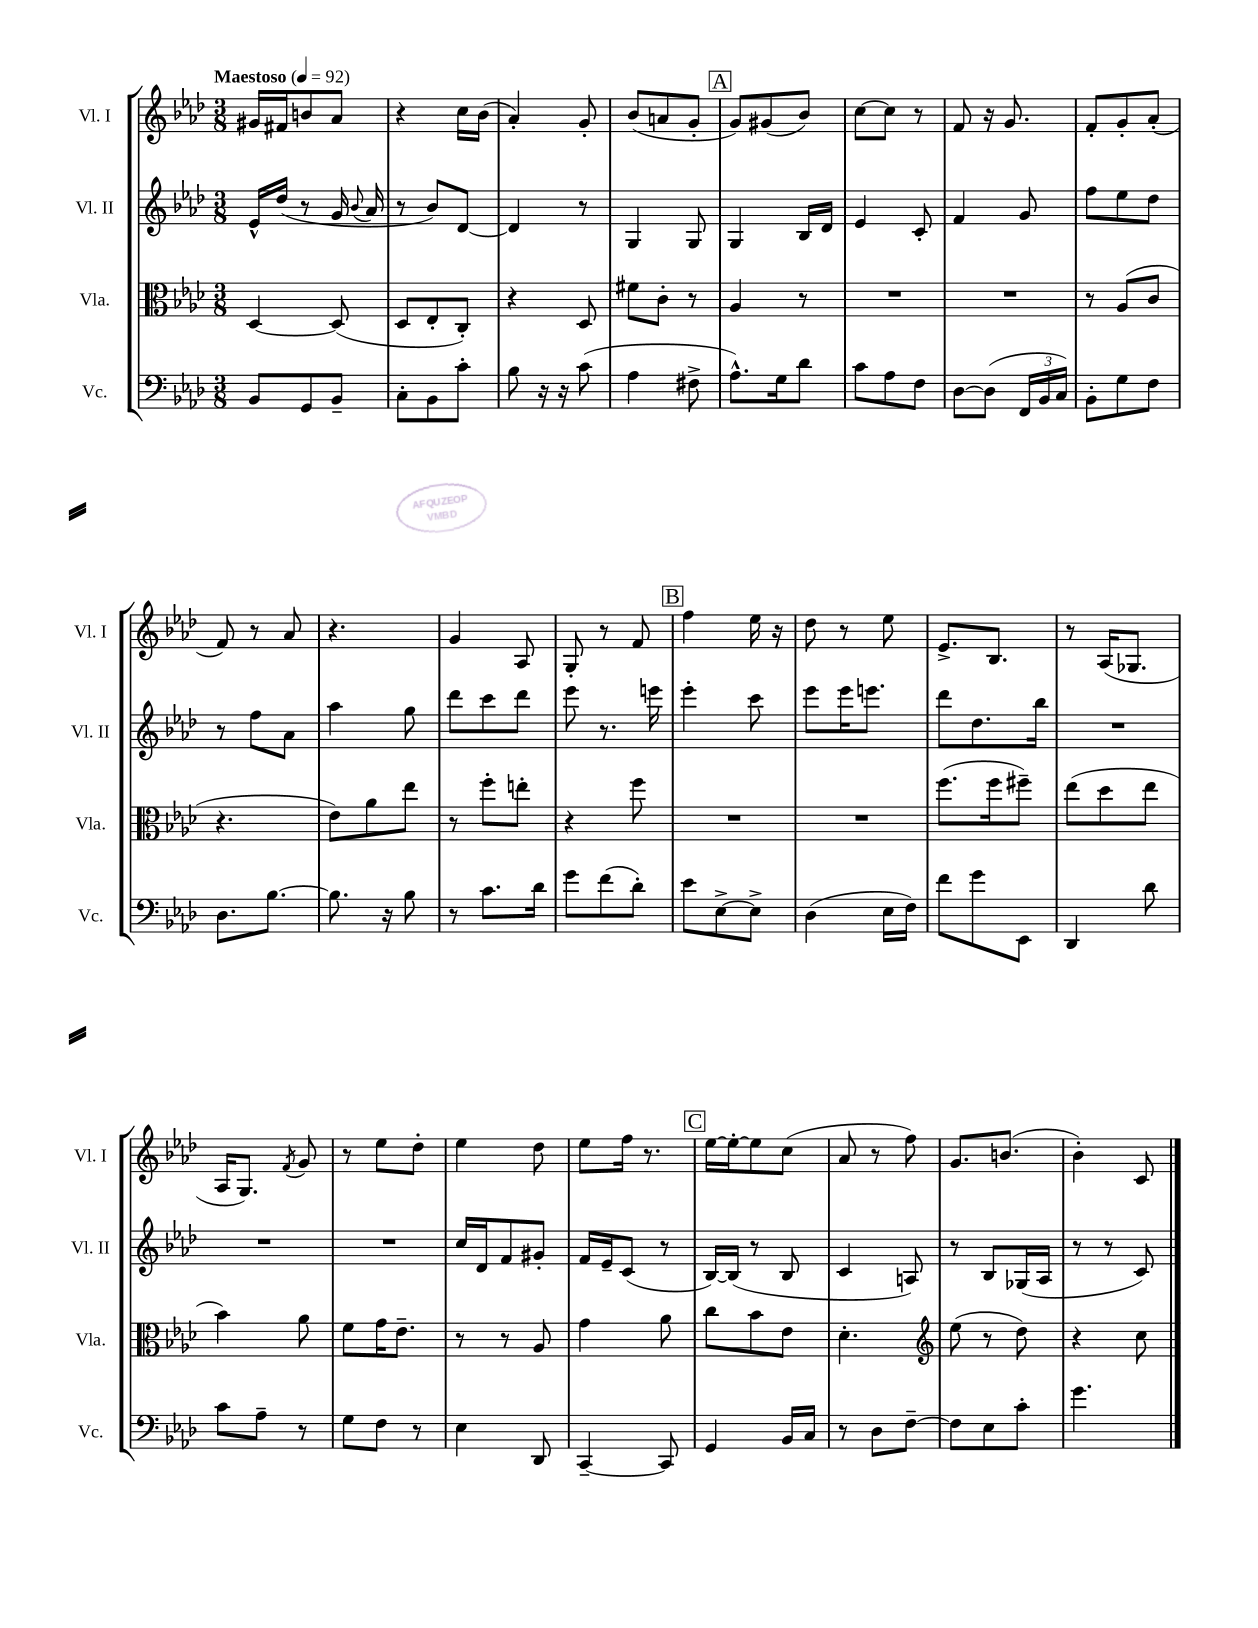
<<
\new StaffGroup <<
\new Staff = "s0" \with { instrumentName = "Vl. I" shortInstrumentName = "Vl. I" } {
    \clef treble \key aes \major \numericTimeSignature \time 3/8 \tempo "Maestoso" 4 = 92
    \autoBeamOff gis'16[ fis'16 b'8 aes'8] |
    r4 c''16[ bes'16]( |
    aes'4-.) g'8-. |
    bes'8[( a'8 g'8]-. |
    \mark \markup { \box "A" } g'8[) gis'8( bes'8]) |
    c''8[~ c''8] r8 |
    f'8 r16 g'8. |
    f'8[-. g'8-. aes'8]-.( |
    f'8) r8 aes'8 |
    r4. |
    g'4 aes8 |
    g8-. r8 f'8 |
    \mark \markup { \box "B" } f''4 ees''16 r16 |
    des''8 r8 ees''8 |
    ees'8.[-> bes8.] |
    r8 aes16[( ges8.] |
    aes16[ g8.]) \acciaccatura { f'8 } g'8 |
    r8 ees''8[ des''8]-. |
    ees''4 des''8 |
    ees''8[ f''16] r8. |
    \mark \markup { \box "C" } ees''16[~ ees''16~-. ees''8 c''8]( |
    aes'8 r8 f''8) |
    g'8.[ b'8.]( |
    bes'4-.) c'8 \bar "|." |
}
\new Staff = "s1" \with { instrumentName = "Vl. II" shortInstrumentName = "Vl. II" } {
    \clef treble \key aes \major \numericTimeSignature \time 3/8
    \autoBeamOff ees'16[-^ des''16]( r8 g'16 \appoggiatura { bes'8 } aes'16 |
    r8 bes'8[) des'8]~ |
    des'4 r8 |
    g4 g8 |
    \mark \markup { \box "A" } g4 bes16[ des'16] |
    ees'4 c'8-. |
    f'4 g'8 |
    f''8[ ees''8 des''8] |
    r8 f''8[ aes'8] |
    aes''4 g''8 |
    des'''8[ c'''8 des'''8] |
    ees'''8 r8. e'''16 |
    \mark \markup { \box "B" } ees'''4-. c'''8 |
    ees'''8[ ees'''16 e'''8.] |
    des'''8[ des''8. bes''16] |
    R4. |
    R4. |
    R4. |
    c''16[ des'16 f'8 gis'8]-. |
    f'16[ ees'16-- c'8]( r8 |
    \mark \markup { \box "C" } bes16[~) bes16]( r8 bes8 |
    c'4 a8) |
    r8 bes8[ ges16( aes16] |
    r8 r8 c'8) \bar "|." |
}
\new Staff = "s2" \with { instrumentName = "Vla." shortInstrumentName = "Vla." } {
    \clef alto \key aes \major \numericTimeSignature \time 3/8
    \autoBeamOff des4~ des8( |
    des8[ ees8-. c8]-.) |
    r4 des8 |
    fis'8[ c'8]-. r8 |
    \mark \markup { \box "A" } aes4 r8 |
    R4. |
    R4. |
    r8 aes8[( c'8] |
    r4. |
    ees'8[) aes'8 ees''8] |
    r8 f''8[-. e''8]-. |
    r4 f''8 |
    \mark \markup { \box "B" } R4. |
    R4. |
    f''8.[( f''16 fis''8]--) |
    ees''8[( des''8 ees''8] |
    bes'4) aes'8 |
    f'8[ g'16 ees'8.]-- |
    r8 r8 aes8 |
    g'4 aes'8 |
    \mark \markup { \box "C" } c''8[ bes'8 ees'8] |
    des'4.-. |
    \clef treble ees''8( r8 des''8) |
    r4 c''8 \bar "|." |
}
\new Staff = "s3" \with { instrumentName = "Vc." shortInstrumentName = "Vc." } {
    \clef bass \key aes \major \numericTimeSignature \time 3/8
    \autoBeamOff bes,8[ g,8 bes,8]-- |
    c8[-. bes,8 c'8]-. |
    bes8 r16 r16 c'8( |
    aes4 fis8-> |
    \mark \markup { \box "A" } aes8.[-^) g16 des'8] |
    c'8[ aes8 f8] |
    des8[~ des8]( \tuplet 3/2 { f,16[ bes,16 c16]) } |
    bes,8[-. g8 f8] |
    des8.[ bes8.]~ |
    bes8. r16 bes8 |
    r8 c'8.[ des'16] |
    g'8[ f'8( des'8]-.) |
    \mark \markup { \box "B" } ees'8[ ees8~-> ees8]-> |
    des4( ees16[ f16]) |
    f'8[ g'8 ees,8] |
    des,4 des'8 |
    c'8[ aes8]-- r8 |
    g8[ f8] r8 |
    ees4 des,8 |
    c,4~-- c,8 |
    \mark \markup { \box "C" } g,4 bes,16[ c16] |
    r8 des8[ f8]~-- |
    f8[ ees8 c'8]-. |
    g'4. \bar "|." |
}
>>
>>
\layout { \context { \Score \remove "Bar_number_engraver" } }
